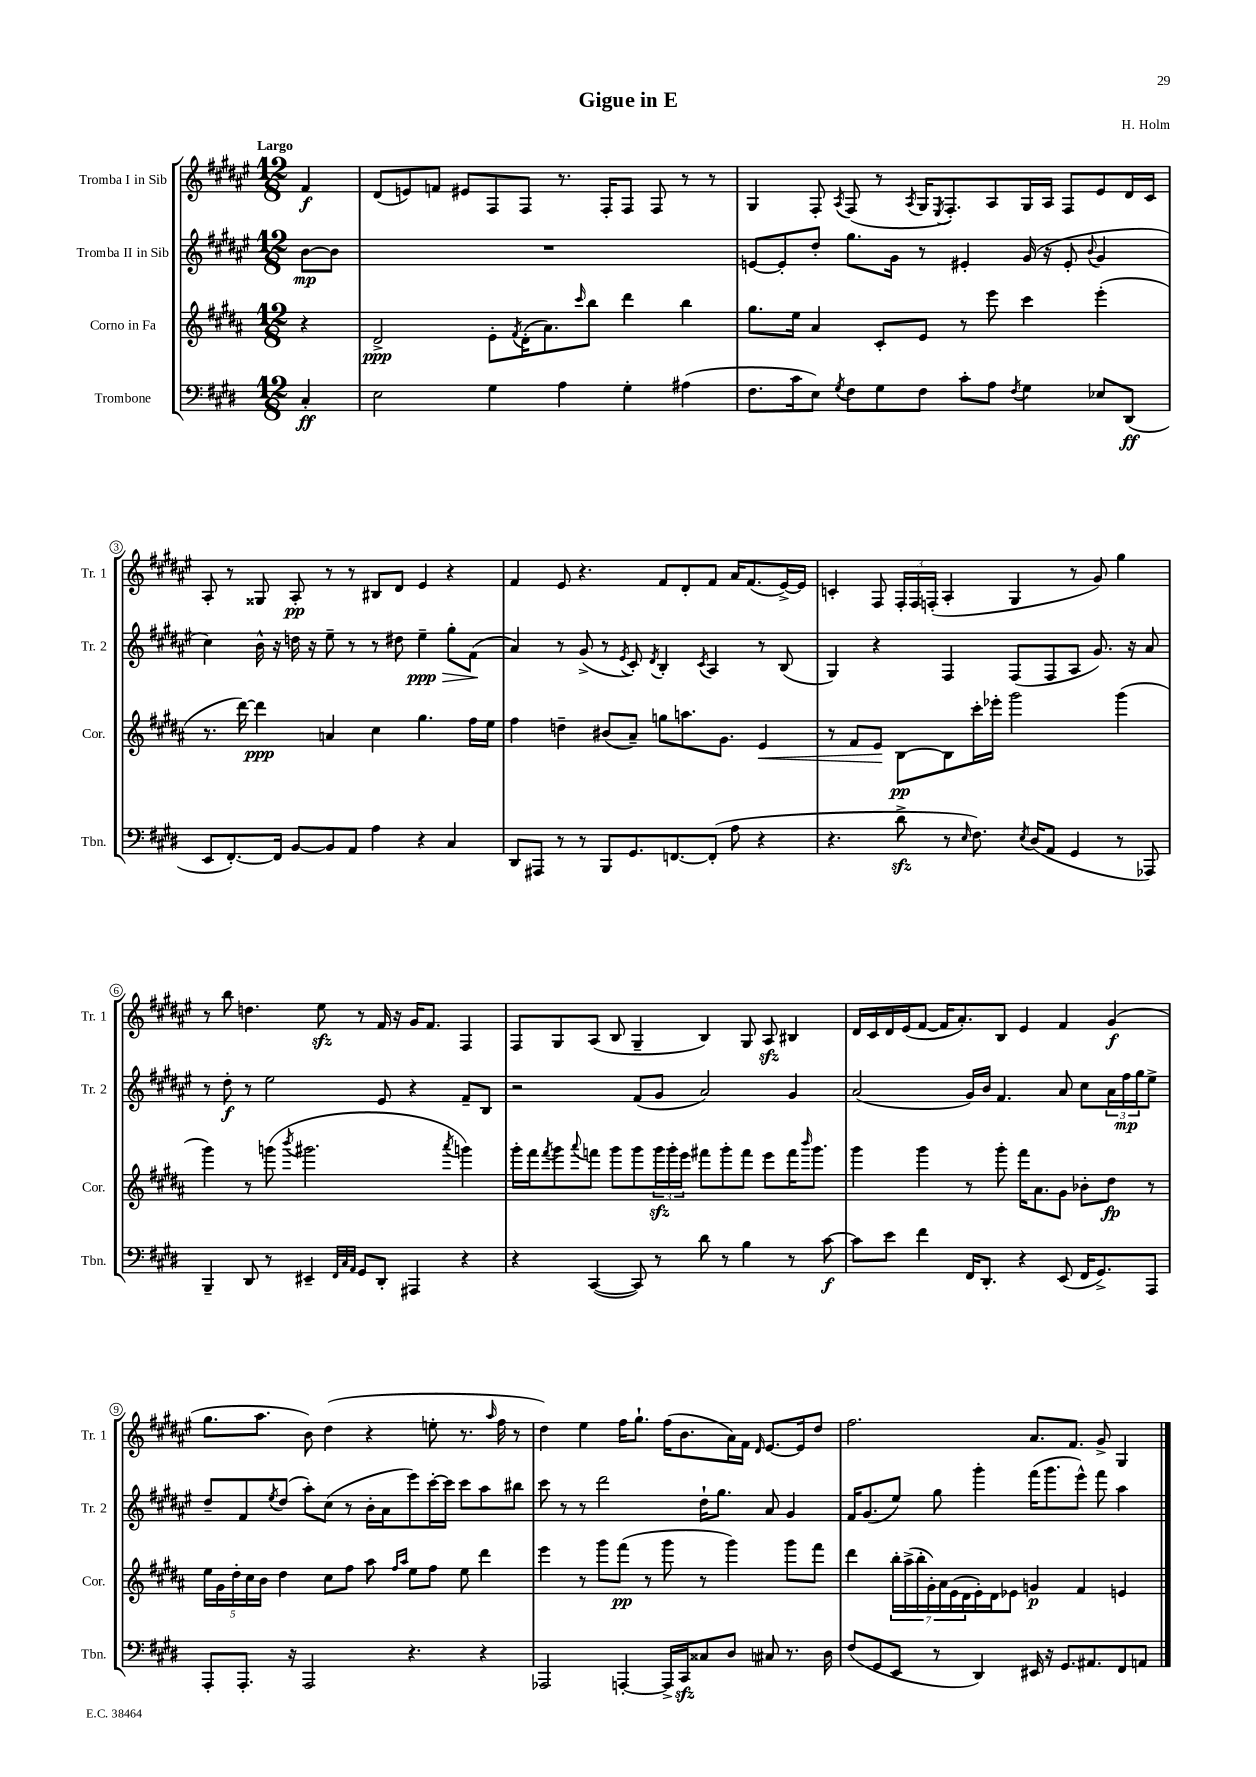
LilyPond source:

\header { title = "Gigue in E" composer = "H. Holm" }
<<
\new StaffGroup <<
\new Staff = "s0" \with { instrumentName = "Tromba I in Sib" shortInstrumentName = "Tr. 1" } {
    \clef treble \key fis \major \numericTimeSignature \time 12/8 \partial 4 \tempo "Largo"
    fis'4\f |
    dis'8( e'8) f'8 eis'8 fis8 fis8 r8. fis16-. fis8 fis8 r8 r8 |
    gis4 fis8-. \acciaccatura { ais8 } fis8( r8 \acciaccatura { ais8 } gis16 \acciaccatura { eis8 } fis8.-.) ais8 gis16 ais16 fis8 eis'8 dis'16 cis'16 |
    ais8-. r8 gisis8 ais8-.\pp r8 r8 bis8 dis'8 eis'4 r4 |
    fis'4 eis'8 r4. fis'8 dis'8-. fis'8 ais'16 fis'8.( eis'16~->) eis'16 |
    c'4-. fis8 \tuplet 3/2 { fis16-. fis16 f16-.( } ais4-. gis4 r8 gis'8) gis''4 |
    r8 b''8 d''4. eis''8\sfz r8 fis'16 r16 gis'16 fis'8. fis4 |
    fis8 gis8 ais8( b8 gis4-- b4) gis8 ais8\sfz bis4 |
    dis'16 cis'16 dis'16 eis'16( fis'8~ fis'16 ais'8.-.) b8 eis'4 fis'4 gis'4\f( |
    gis''8. ais''8. b'8) dis''4( r4 e''8-. r8. \grace { ais''16 } fis''16 r8 |
    dis''4) eis''4 fis''16 gis''8.-! fis''16( b'8. ais'16) fis'16 \grace { dis'16 } eis'8.~ eis'16 dis''8 |
    fis''2. ais'8. fis'8. gis'8-> gis4 \bar "|." |
}
\new Staff = "s1" \with { instrumentName = "Tromba II in Sib" shortInstrumentName = "Tr. 2" } {
    \clef treble \key fis \major \numericTimeSignature \time 12/8 \partial 4
    b'8~\mp b'8 |
    R1. |
    e'8~ e'8-. dis''8-. gis''8. gis'16 r8 eis'4-. gis'16( r16 eis'8-. \appoggiatura { b'8 } gis'4 |
    cis''4) b'16-^ r16 d''16 r16 eis''8-- r8 r8 dis''8 eis''4--\ppp\> gis''8-. fis'8\!( |
    ais'4) r8 gis'8->( r8 \acciaccatura { eis'8 } cis'8-.) \acciaccatura { dis'8 } b4-. \acciaccatura { cis'8 } ais4 r8 b8( |
    gis4) r4 fis4 fis8( fis8 ais8 gis'8.) r16 ais'8 |
    r8 dis''8-.\f r8 eis''2 eis'8 r4 fis'8-- b8 |
    r2 fis'8( gis'8 ais'2) gis'4 |
    ais'2( gis'16) b'16 fis'4. ais'8 cis''8 \tuplet 3/2 { ais'16 fis''16\mp gis''16 } eis''8-> |
    dis''8-- fis'8 \acciaccatura { eis''8 } dis''8( ais''8-.) cis''8( r8 b'16-. ais'16 eis'''8) cis'''16~-. cis'''16 cis'''8 ais''8 bis''8 |
    cis'''8 r8 r8 dis'''2 dis''16-! gis''8. ais'8 gis'4 |
    fis'16 gis'8.( eis''8) gis''8 gis'''4-. fis'''16( gis'''8. eis'''8-^) fis'''8 ais''4 \bar "|." |
}
\new Staff = "s2" \with { instrumentName = "Corno in Fa" shortInstrumentName = "Cor." } {
    \clef treble \key b \major \numericTimeSignature \time 12/8 \partial 4
    r4 |
    dis'2->\ppp e'8-. \acciaccatura { fis'8 } dis'16-.( ais'8.) \grace { cis'''16 } b''8 dis'''4 b''4 |
    gis''8. e''16 ais'4 cis'8-. e'8 r8 e'''8 cis'''4 e'''4-.( |
    r8. dis'''16~) dis'''4\ppp a'4 cis''4 gis''4. fis''16 e''16 |
    fis''4 d''4-- bis'8( ais'8--) g''8 a''8. gis'8. e'4\< |
    r8 fis'8 e'8\! b8~\pp b8 cis'''16-. ees'''16-. gis'''2 gis'''4( |
    gis'''4) r8 g'''8( \acciaccatura { b'''8 } gis'''2. \acciaccatura { ais'''8 } g'''4) |
    gis'''16-. fis'''16 \acciaccatura { fis'''8 } gis'''8 \appoggiatura { ais'''8 } f'''8 gis'''8 gis'''8 \tuplet 3/2 { gis'''16\sfz gis'''16-. e'''16 } fis'''8 gis'''8-. fis'''8 e'''8 fis'''16 \grace { b'''16 } gis'''8. |
    gis'''4 gis'''4 r8 gis'''8-. fis'''16 ais'8. gis'8 bes'8-. dis''8\fp r8 |
    \tuplet 5/4 { e''16 gis'16 dis''16-. cis''16 b'16 } dis''4 cis''8 fis''8 ais''8 \grace { fis''16 ais''16 } e''8 fis''8 e''8 dis'''4 |
    e'''4 r8 gis'''8 fis'''8\pp( r8 gis'''8 r8 gis'''4) gis'''8 fis'''8 |
    dis'''4 \tuplet 7/4 { b''16-. ais''16->( b''16-. gis'16-.) ais'16 e'16( dis'16 } e'16-.) dis'16 ees'8 g'4\p fis'4 e'4 \bar "|." |
}
\new Staff = "s3" \with { instrumentName = "Trombone" shortInstrumentName = "Tbn." } {
    \clef bass \key e \major \numericTimeSignature \time 12/8 \partial 4
    cis4-.\ff |
    e2 gis4 a4 gis4-. ais4( |
    fis8. cis'16 e8) \acciaccatura { gis8 } fis8 gis8 fis8 cis'8-. a8 \acciaccatura { fis8 } gis4 ees8 dis,8\ff( |
    e,8 fis,8.~-.) fis,16 b,8~ b,8 a,8 a4 r4 cis4 |
    dis,8 ais,,8 r8 r8 b,,8 gis,8. f,8.~ f,8-.( a8 r4 |
    r4. dis'8->\sfz r8 \grace { e16 } fis8.) \acciaccatura { e8 } dis16( a,8 gis,4 r8 aes,,8) |
    b,,4-- dis,8 r8 eis,4-- \grace { fis,32 cis32 a,32 } gis,8 dis,8-. ais,,4 r4 |
    r4 cis,4~( cis,8) r8 dis'8 r8 b4 r8 cis'8~\f |
    cis'8 e'8 fis'4 fis,16 dis,8.-. r4 e,8( fis,16 gis,8.->) a,,8 |
    a,,8-. a,,8.-. r16 a,,2 r4. r4 |
    aes,,2 a,,4~-. a,,16-> cis,16\sfz cisis8 dis8 cis8 r8. dis16 |
    fis8( gis,8 e,8 r8 dis,4) eis,16 r16 gis,8. ais,8. fis,8 a,8 \bar "|." |
}
>>
>>
\layout { \context { \Score \override BarNumber.stencil = #(make-stencil-circler 0.1 0.3 ly:text-interface::print) } }
